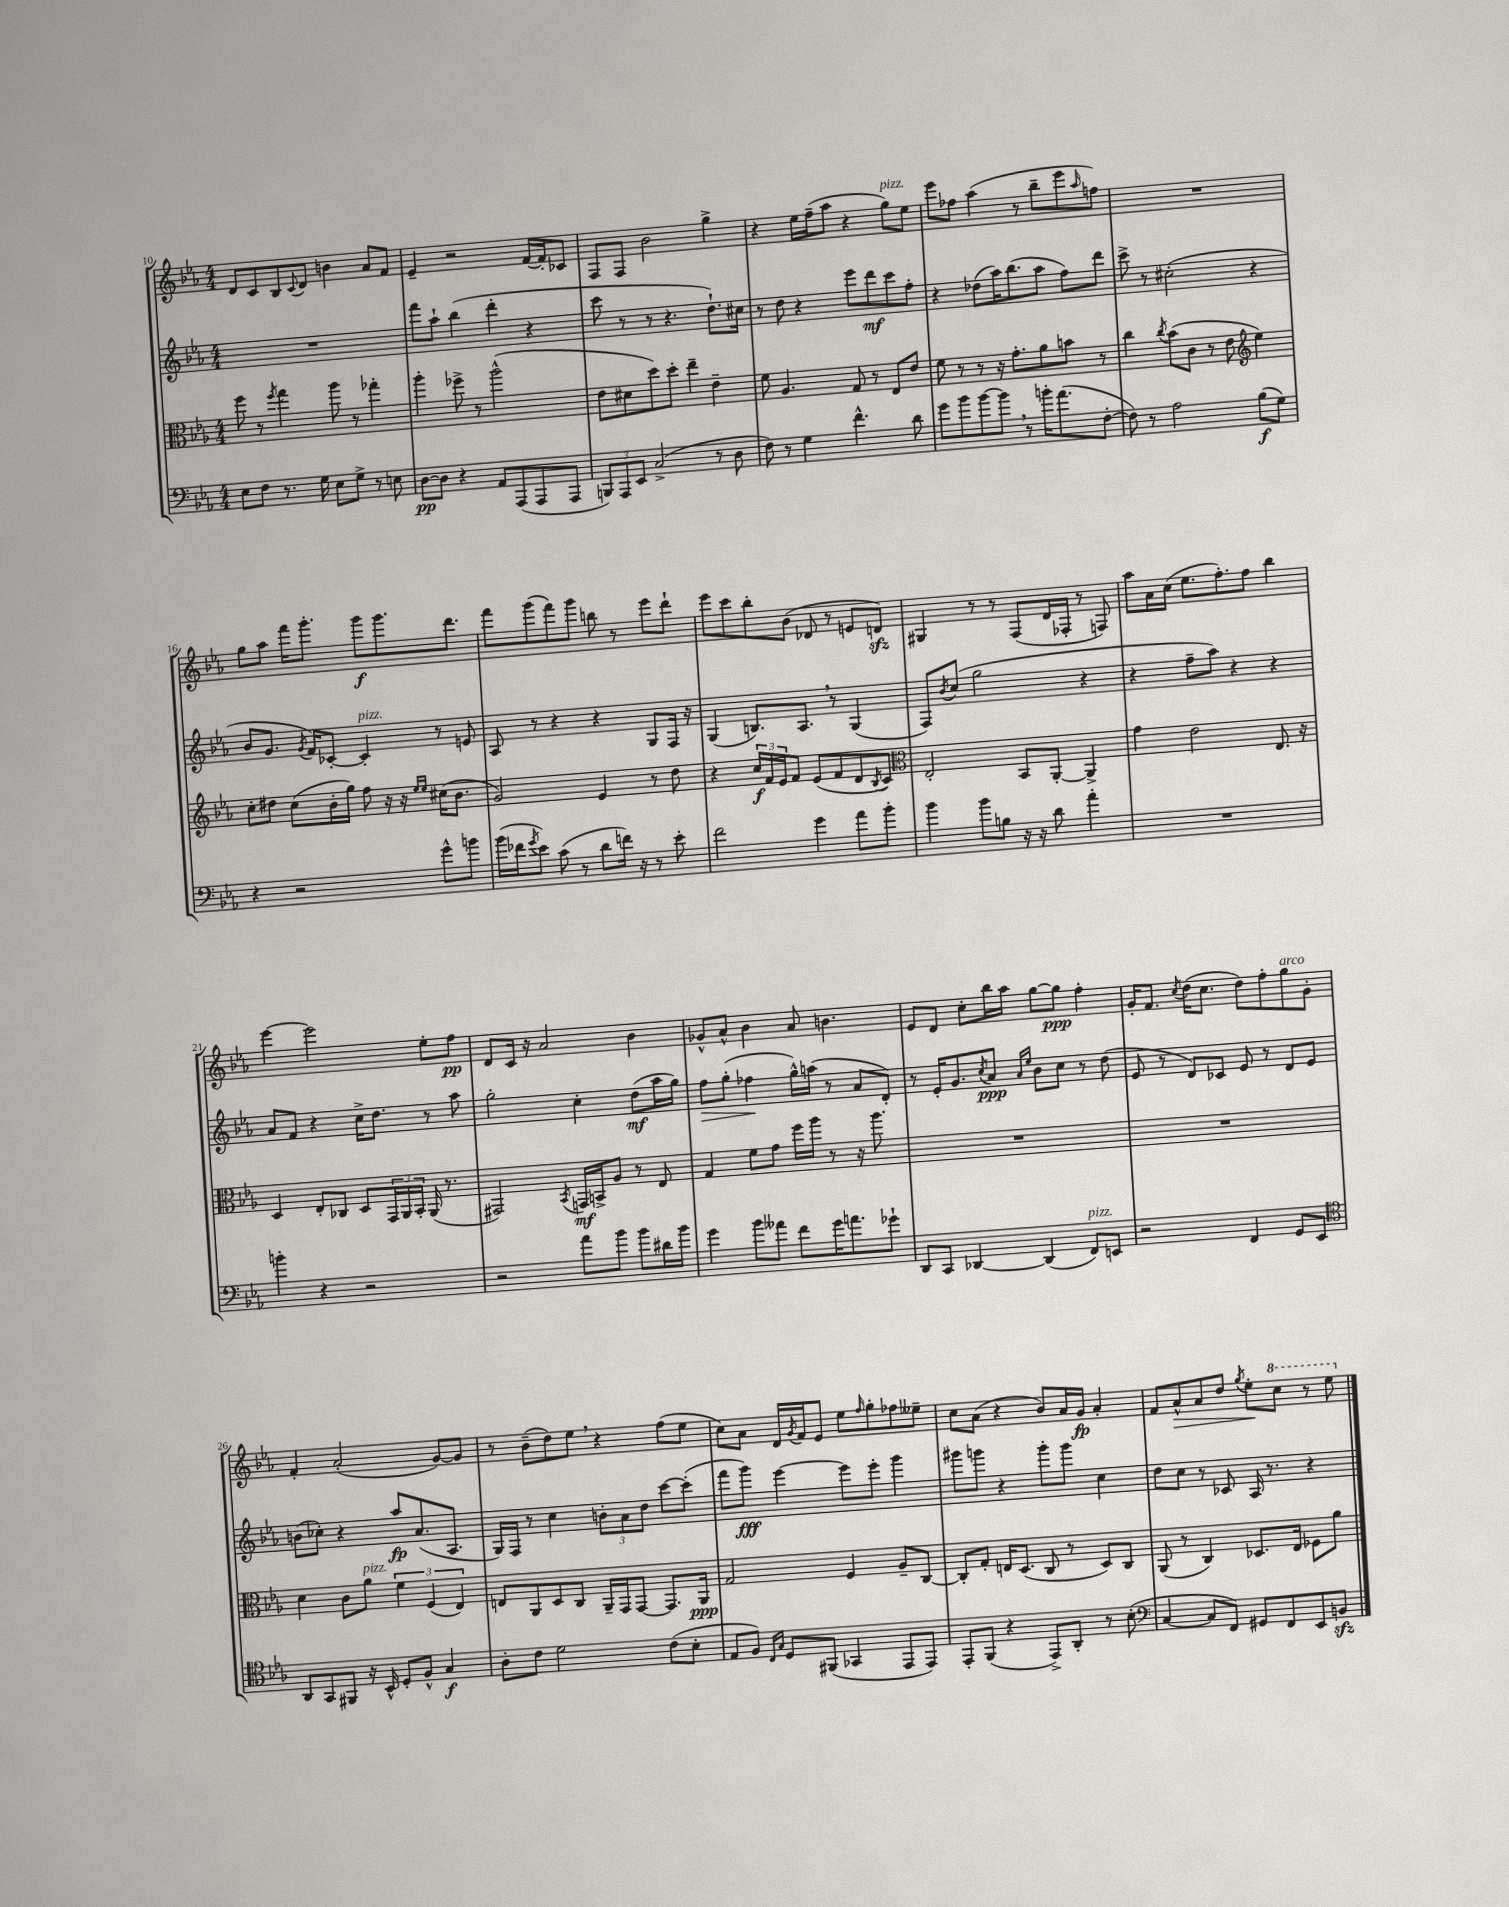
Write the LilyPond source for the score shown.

<<
\new StaffGroup <<
\new Staff = "s0" {
    \clef treble \key ees \major \numericTimeSignature \time 4/4
    d'8 c'8 bes8 \appoggiatura { c'8 } d'8 b'4 aes'8 f'8 |
    ees'4-- r2 f'16~ f'16-. ces'8 |
    f8 f8 bes'2 g''4-> |
    r4 ees''16 f''16--( aes''8 r4 g''8^\markup { \italic "pizz." }) ees''8 |
    ees'''8 fes''8 aes''4( r8 bes''8-- ees'''8 \grace { aes''16 } f''8) |
    R1 |
    g''8 aes''8 f'''16 g'''8.-. g'''8\f g'''8. d'''8. |
    f'''8 g'''8( f'''8) g'''8 b''8 r8 ees'''8 d'''8-! |
    ees'''8 c'''8 bes''8-. bes'8( des'8 r8 e'8 d'8\sfz) |
    gis4 r8 r8 f8( d'16 fes16-. r8 f8) |
    aes''8 aes'16 c''16( ees''8. f''8.-.) f''8 bes''4 |
    ees'''4~ ees'''2 ees''8-. f''8\pp |
    d'8 c'16 r16 aes'2 bes'4 |
    ges'8-^ aes'8-^ bes'4 aes'8 b'4. |
    ees'8 d'8 c''8-. bes''16 aes''16 g''8~ g''8\ppp f''4-. |
    g'16-. f'8. \acciaccatura { c''8 } d''16( c''8. d''8) f''8-. g''8^\markup { \italic "arco" } g'8-. |
    f'4-. aes'2-.( g'8~) g'8 |
    r8 bes'8--( d''8) ees''8 \breathe r4 f''8( ees''8 |
    c''8) aes'8 d'16 \acciaccatura { g'8 } f'16 ees'8 ees''8 \grace { f''16 } g''8-. fes''8 eeses''8-- |
    c''8 aes'8( r4 bes'8) aes'16 g'16\fp aes'4-. |
    f'8 aes'8-^\> aes'8 d''8 \acciaccatura { g''8 } ees''8-.\! \ottava #1 c'''8 r8 ees'''8 \ottava #0 \bar "|." |
}
\new Staff = "s1" {
    \clef treble \key ees \major \numericTimeSignature \time 4/4
    R1 |
    f'''8 aes''8-! bes''4( d'''4-. r4 |
    c'''8 r8 r8 r4. d''8.-!) cis''16 |
    r8 d''8 r4 ees'''8 d'''8\mf c'''8 f''8-. |
    r4 des''8( aes''16) bes''8.( aes''8 f''8) d'''8 |
    c'''8-> r8 cis''2-.( r4 |
    bes'8 g'8. \acciaccatura { g'8 } f'16) ces'8~-. ces'4-.^\markup { \italic "pizz." } r8 e'8 |
    aes8 r8 r4 r4 g8 f16 r16 |
    g4( b8.) aes8. \breathe r8 g4( |
    f8) \acciaccatura { bes'8 } c''8( g''2 r4 |
    r4 f''8-- aes''8) r4 r4 |
    aes'8 f'8 r4 c''16-> d''8. r8 aes''8 |
    g''2-. c''4-. d''8\mf( aes''16 g''16) |
    f''8\> g''8-.( fes''4\! g''16-^) a''16( r8 aes'8 d'8-.) |
    r8 ees'16-. g'8. \acciaccatura { c''8 } aes'8\ppp \grace { aes'16 ees''16 } bes'8 c''8 r8 d''8( |
    ees'8 r8 d'8) ces'8 ees'8 r8 d'8 ees'8 |
    b'8( ces''8-.) r4 aes''8\fp aes'8.( aes8. |
    g16) f16 r8 c''4 \tuplet 3/2 { b'8-. aes'8 d''8 } c'''8~ c'''8-.( |
    f'''8 g'''8\fff) ees'''4~ ees'''8 ees'''8-. g'''4 |
    gis'''8 g'''8 r4 g'''8-. g'''8 c''4 |
    d''8 c''8 r8 ces'8 aes16 r8. r4 \bar "|." |
}
\new Staff = "s2" {
    \clef alto \key ees \major \numericTimeSignature \time 4/4
    f''8 r8 \acciaccatura { f''8 } g''4 aes''8 r8 ges''4-. |
    aes''4-. fes''8-> r8 aes''2-^( |
    ees'8 dis'8 d''8) d''8-. ees''4-- ees'4-- |
    f'8 aes4. g8 r8 ees8 ees'8 |
    f'8 r8 r8 r16 g'8.-. aes'8 b'8 r8 |
    c''4 \acciaccatura { c''8 } bes'8( c'8 r8 ees'8 \clef treble ees''4) |
    c''8-. dis''8 c''8( bes'16-. g''16) f''8 r16 r16 \grace { ees''16 ees''16 } cis''16( bes'8. |
    g'2) ees'4 r8 d''8 |
    r4 \tuplet 3/2 { c''16\f f'16 ees'16 } f'8 ees'8( f'8 d'8 \acciaccatura { bes8 } c'8) |
    \clef alto ees2-. bes,8 aes,8~-. aes,4-> |
    g'4 ees'2 ees8. r16 |
    d4 ees8-. ces8 d8 \tuplet 3/2 { g,16 aes,16 bes,16-. } aes,16( r8. |
    gis,2) \acciaccatura { bes,8 } g,16\mf b,16-> aes8 r8 ees8 |
    g4 f'8 g'8 f''16 aes''16 r8 r16 aes''8. |
    R1 |
    R1 |
    d'4 c'8 aes'8^\markup { \italic "pizz." } \tuplet 3/2 { f'4 f4( ees4) } |
    e8 aes,8 d8 c8 aes,16-- g,16 g,8~ g,8. aes,16\ppp |
    g2 f4 aes8-- c8~ |
    c8-. g8-. e16 d8.( c8 r8 d8) c8 |
    aes,8( r8 c4) des8. ees16 fes8 aes'8 \bar "|." |
}
\new Staff = "s3" {
    \clef bass \key ees \major \numericTimeSignature \time 4/4
    ees8 f8 r8. g16 ees8 g8-> r8 e8 |
    d8~\pp d8 r4 aes,8 aes,,8( aes,,8 aes,,8 |
    \tuplet 3/2 { b,,8) aes,,8 ees,8 } c2->( r8 d8 |
    f8) r8 g4 f'4.-^ d'8 |
    g'8 bes'8 bes'8~ bes'8 \breathe r8 b'16-. aes'8.( f8~-. |
    f8) r8 aes2 bes8\f( g8) |
    r4 r2 g'8-^ b'8 |
    bes'16( fes'16 \acciaccatura { g'8 } ees'8) c'8( r8 d'8 f'16) r16 r8 ees'8-. |
    f'2 g'4 aes'8 bes'8-. |
    bes'4 bes'8 b8 r16 r16 d'8 aes'4-. |
    R1 |
    b'4-. r4 r2 |
    r2 aes'8 bes'8 bes'8 dis'16 bes'16 |
    g'4 bes'8 aeses'8 f'8 g'16 a'8. ges'8-! |
    d,8 c,8 des,4~ des,4( f,8^\markup { \italic "pizz." }) e,8 |
    r2 f,4 g,8 ees,8 |
    \clef tenor aes,8 g,8 fis,8 r16 bes,16-^ d8-. f8-^ g4\f |
    aes8-. c'8 d'2 c'8( bes8-. |
    ees8 f8) \grace { c16 g16 } d8 fis,8( ges,4 ees,8 ees,8) |
    ees,8-. f,8( r4 ees,8->) aes,8-. r8 bes8-.( |
    \clef bass c4~ c8 f,8) gis,8 f,8 ees,8 b,8\sfz \bar "|." |
}
>>
>>
\layout { \context { \Score currentBarNumber = #10 } }
